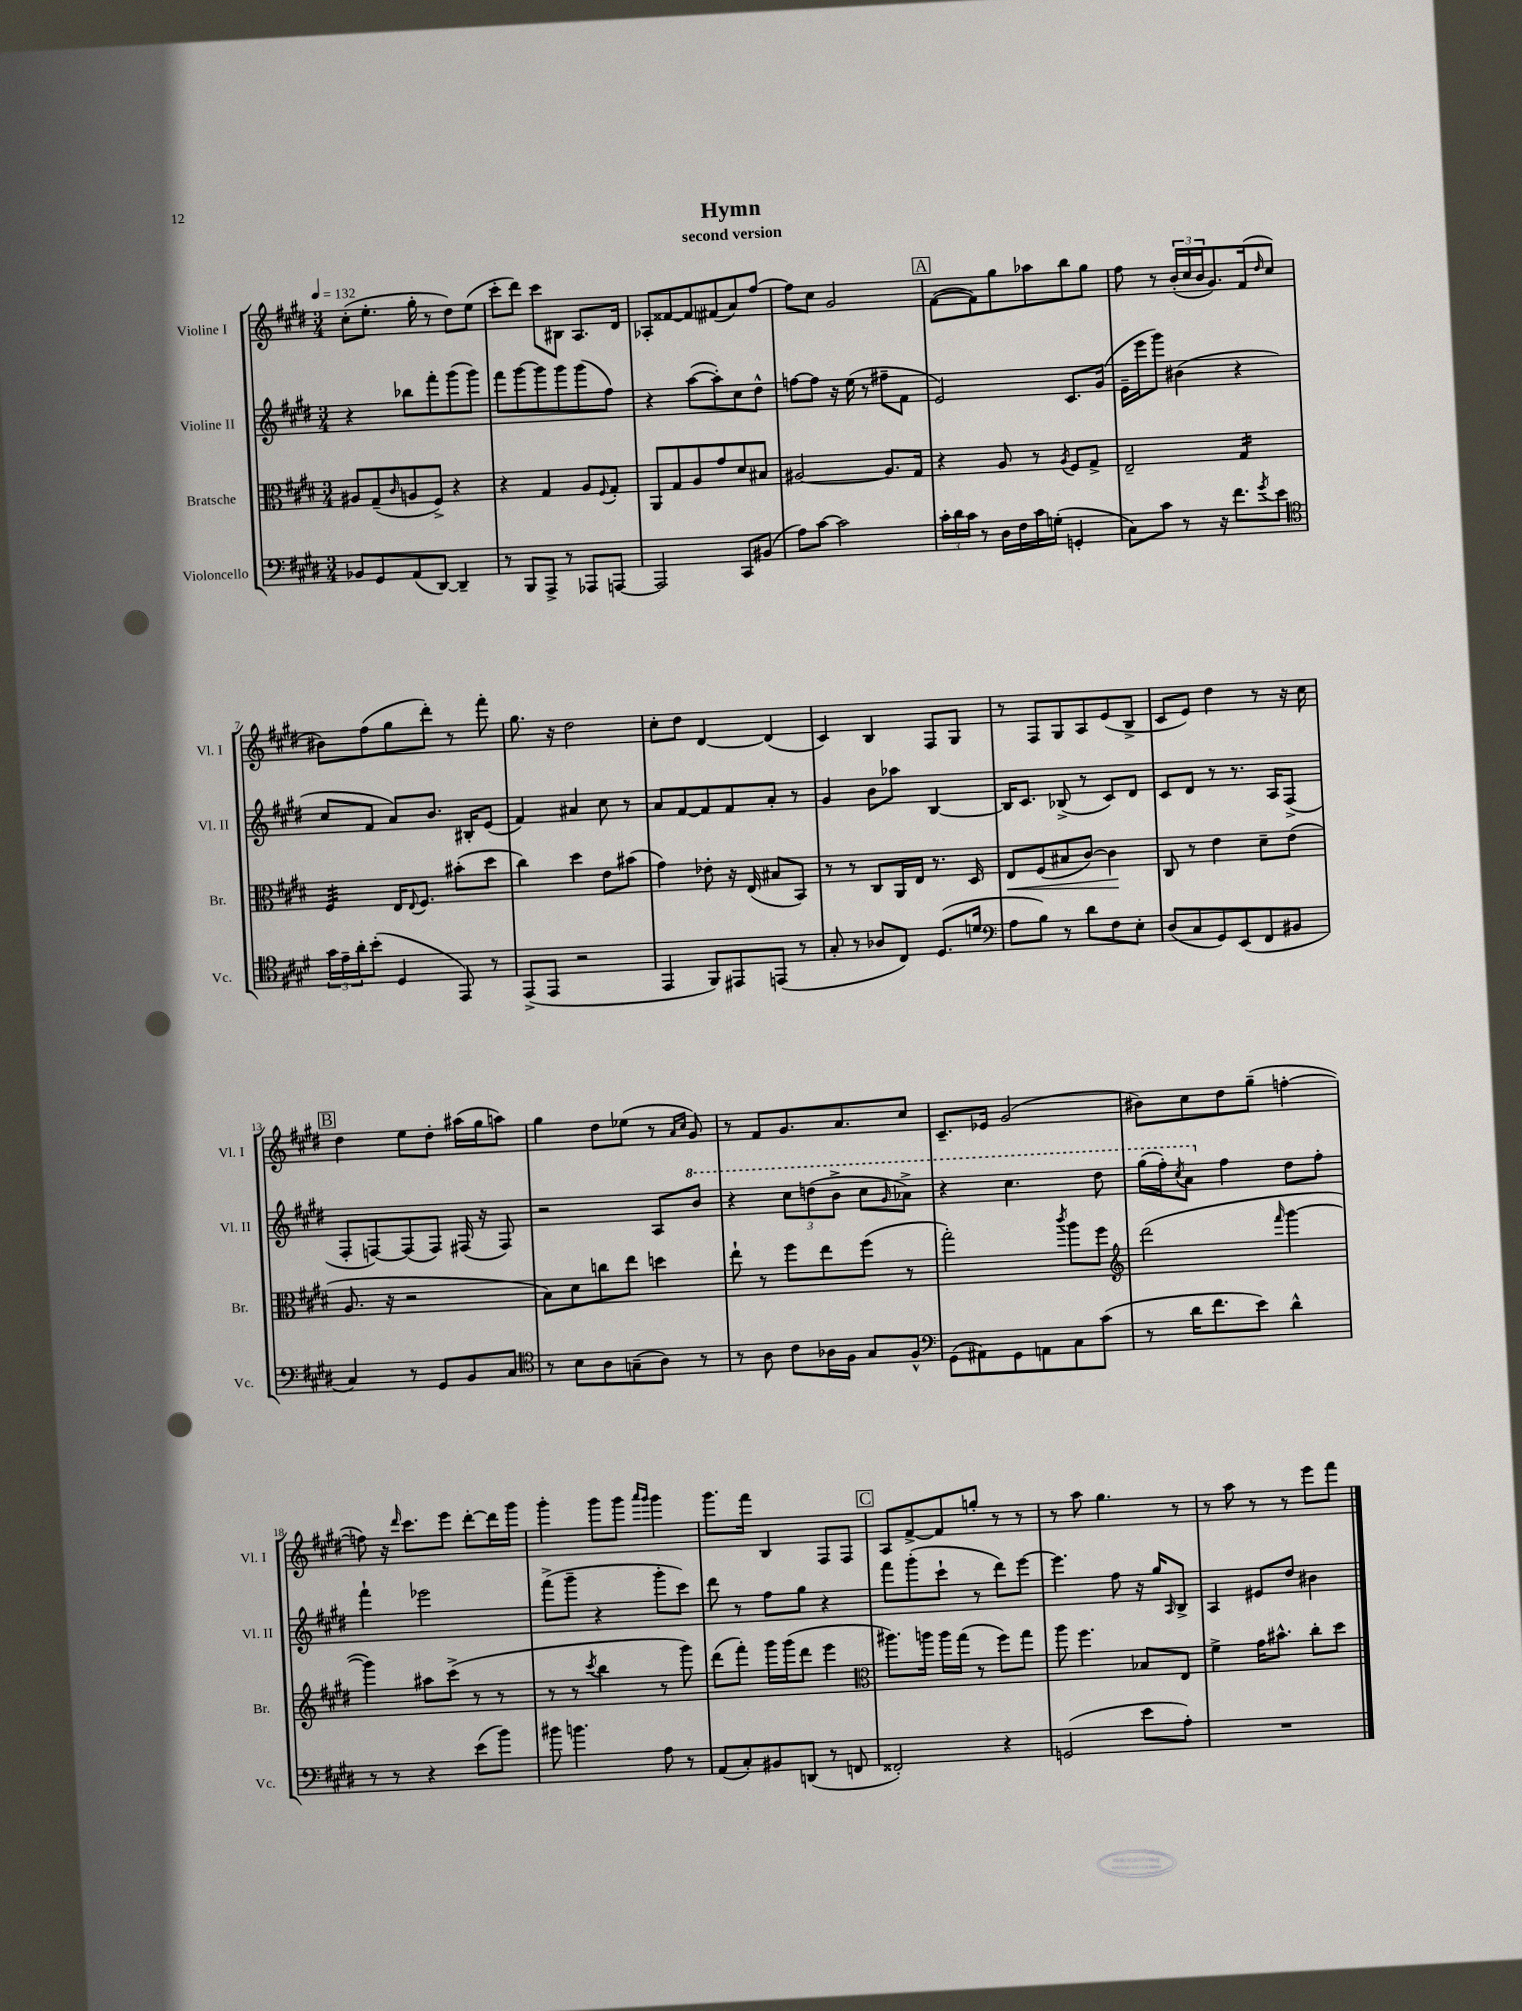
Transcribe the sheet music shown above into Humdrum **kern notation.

**kern	**kern	**dynam	**kern	**kern
*part4	*part3	*part3	*part2	*part1
*staff4	*staff3	*staff3	*staff2	*staff1
*I"Violoncello	*I"Bratsche	*	*I"Violine II	*I"Violine I
*I'Vc.	*I'Br.	*	*I'Vl. II	*I'Vl. I
*clefF4	*clefC3	*	*clefG2	*clefG2
*k[f#c#g#d#]	*k[f#c#g#d#]	*	*k[f#c#g#d#]	*k[f#c#g#d#]
*M3/4	*M3/4	*	*M3/4	*M3/4
*MM132	*MM132	*	*MM132	*MM132
=1	=1	=1	=1	=1
8BB-X/L	8A#X/L	.	4r	(8cc#'\L
8GG#/	(8G#~/	.	.	8.ee'\J
.	16qqc#/	.	.	.
(8AA/	8An/	.	8bb-X\L	.
.	.	.	.	16gg#'\
[8DD#/J)	8F#^/J)	.	8fff#'\	8r
4DD#~/]	4r	.	(8ggg#\	8dd#\L)
.	.	.	8ggg#\J)	(8ee\J
=2	=2	=2	=2	=2
8r	4r	.	8fff#\L	8ccc#'\L
8BBB/L	.	.	[8ggg#\	8ddd#\J)
8AAA^/J	4G#/	.	8ggg#\]	8ccc#\L
8r	.	.	8ggg#\	8B#X\J
8AAA-X/L	8A/L	.	(8ggg#\	8.A/L
.	8qqF#/	.	.	.
[8AAAn/J	8G#'/J	.	8ff#\J)	.
.	.	.	.	16d#/Jk
=3	=3	=3	=3	=3
2AAA/]	8AA/L	.	4r	8A-X'/L
.	8G#/	.	.	[8f##X/
.	8A/	.	([8aa\L	8f##/]
.	8g#/	.	8aa'\])	(8f#X/
8CC#/L	8d#/	.	8cc#\	8a/)
(8BB#X/J	8B#X/J	.	8dd#^^\J	[8ff#/J
=4	=4	=4	=4	=4
8A\L)	[2A#X/	.	[8ffn\L	8ff#\L]
[8c#\J	.	.	8ff\J]	8cc#\J
2c#\]	.	.	16r	2g#/
.	.	.	(16ee\	.
.	.	.	8r	.
.	8.A#/L]	.	8ff#X~\L	.
.	.	.	8f#\J	.
.	16G#/Jk	.	.	.
!!LO:REH:place=s1:t=A
=5	=5	=5	=5	=5
24c#'\LL	4r	.	2e/)	([8f#\L
24d#\	.	.	.	.
24c#\JJ	.	.	.	.
8r	.	.	.	8f#\])
16D#\LL	8A/	.	.	8gg#\
16F#\	.	.	.	.
16c#\	8r	.	.	8aa-X\
(16Gn'\JJ	.	.	.	.
.	8qA/	.	.	.
4GGn'/	8F#/L	.	8.c#/L	8bb\
.	8G#^/J	.	.	8gg#\J
.	.	.	(16g#/Jk	.
=6	=6	=6	=6	=6
8C#\L)	2E~/	.	16e~\LL	8ff#\
.	.	.	16eee\J	.
8c#\J	.	.	8ggg#\J)	8r
8r	.	.	(4b#X\	(24b'/LL
.	.	.	.	24cc#/
.	.	.	.	24b/J
16r	.	.	.	8.g#/)
8.f#\L	.	.	.	.
*	*tremolo	*	*	*
.	16G#/LL	.	4r	.
.	16G#/	.	.	(16f#/k
8qg#/	.	.	.	16qqdd#/
8e\J	16G#/	.	.	8cc#/J
.	16G#/JJ	.	.	.
!!LO:LB:g=z
=7	=7	=7	=7	=7
*clefC4	*	*	*	*
24g#\LL	32F#/LLL	.	8cc#/L	8b#X\L)
.	32F#/	.	.	.
24e~\	.	.	.	.
.	32F#/	.	.	.
24a'\J	.	.	.	.
.	32F#/	.	.	.
(8b'\J	32F#/	.	8f#/J	(8ff#\
.	32F#/	.	.	.
.	32F#/	.	.	.
.	32F#/JJJ	.	.	.
*	*Xtremolo	*	*	*
4D#/	16E/KL	.	8a/L)	8gg#\
.	8qqE/	.	.	.
.	8.F#/J	.	.	.
.	.	.	8.b/J	8ddd#'\J)
8EE/)	(8b#X'\L	.	.	8r
.	.	.	16B#X'/KL	.
8r	8dd#\J	.	(8e/J	8fff#'\
=8	=8	=8	=8	=8
(8EE^/L	4cc#\)	.	4f#/)	8.gg#\
8EE/J	.	.	.	.
.	.	.	.	16r
2r	4dd#\	.	4a#X/	2dd#\
.	8e\L	.	8cc#\	.
.	(8b#X\J	.	8r	.
=9	=9	=9	=9	=9
4EE/	4g#\)	.	8a/L	8cc#'\L
.	.	.	[8f#/	8dd#\J
8FF#/L)	8e-X'\	.	8f#/]	[4d#/
8EE#X/	16r	.	8f#/	.
.	(16E/	.	.	.
(8EEn/J	8B#X/L	.	8a'/J	(4d#/]
8r	8BB/J)	.	8r	.
=10	=10	=10	=10	=10
8G#'/	8r	.	4g#/	4c#/)
8r	8r	.	.	.
8A-X/L	8C#/L	.	8b\L	4B/
8C#/J)	16AA/L	.	8aa-X\J	.
.	16E/JJ	.	.	.
(8.D#/L	8.r	.	[4B/	8F#/L
.	.	.	.	8G#/J
16dn/Jk	16D#/	.	.	.
=11	=11	=11	=11	=11
*clefF4	*	*	*	*
!	!	!LO:HP:b	!	!
8A\L	8E/L	<	16B/KL]	8r
.	.	.	8.c#/J	.
8B\J)	(8F#/	.	.	8F#/L
8r	8B#X/	.	(8B-X^/	8G#/
8d#\L	[8c#/J)	.	8r	8A/
8F#\	4c#\]	.	8c#/L)	(8e/
8E'\J	.	.	8d#/J	8B^/J
.	.	[	.	.
=12	=12	=12	=12	=12
(8D#/L	8C#/	.	8c#/L	8c#/L
8C#/	8r	.	8d#/J	8e/J)
8GG#/)	4e\	.	8r	4dd#\
(8EE/	.	.	8.r	.
8FF#/	8d#~\L	.	.	8r
.	.	.	16A/KL	.
8BB#X/J	(8e\J	.	(8F#^/J	16r
.	.	.	.	16cc#\
!!LO:LB:g=z
!!LO:REH:place=s1:t=B
=13	=13	=13	=13	=13
4C#/)	8.A/	.	8F#'/L	4dd#\
.	.	.	[8Fn/)	.
.	16r	.	.	.
8r	2r	.	(8F/]	8ee\L
8GG#/L	.	.	8F/J)	8dd#'\J
8BB/	.	.	(16F#X/	(16aa#X\LL
.	.	.	16r	16gg#\J
8C#/J	.	.	8F#/)	8aan\J)
=14	=14	=14	=14	=14
*clefC4	*	*	*	*
8r	8B\L)	.	2r	4gg#\
8B\L	8d#\	.	.	.
8A\	8ccn\	.	.	8dd#\L
(8Gn~\	8ee\J	.	.	(8ee-X\J
8A\J)	4ddn\	.	8A/L	8r
.	.	.	.	16qqa/LL
.	.	.	.	16qqcc#/JJ
*	*	*	*8va	*
8r	.	.	8bb/J	8g#/)
=15	=15	=15	=15	=15
8r	8ee`\	.	4r	8r
8A\	8r	.	.	8f#/L
8c#\L	8ff#\L	.	12ccc#\L	8.g#/
.	.	.	(12dddn\	.
16A-X\L	8ee\	.	.	.
.	.	.	12bb^\J	.
16F#\JJ	.	.	.	8.a/
8G#/L	(8ff#\J	.	8ccc#\L	.
.	.	.	16qqgg#/	.
8F#^^/J	8r	.	8aa-X^\J)	8cc#/J
=16	=16	=16	=16	=16
*clefF4	*	*	*	*
(8GG#\L	2gg#'\)	.	4r	8.c#~/L
8AA#X\)	.	.	.	.
.	.	.	.	16e-X/Jk
8GG#\	.	.	4.ccc#\	(2g#/
8AAn\	.	.	.	.
.	8qccc#/	.	.	.
8C#\	8aa\L	.	.	.
(8c#\J	8ff#\J	.	8ddd#\	.
=17	=17	=17	=17	=17
*	*clefG2	*	*	*
8r	(2ddd#\	.	(16ggg#\LL	8b#X\L)
.	.	.	16fff#'\J)	.
.	.	.	8qccc#/	.
16d#\KL	.	.	8aa\J	8cc#\
8.f#\	.	.	.	.
*	*	*	*X8va	*
.	.	.	4ff#\	8dd#\
8e\J)	.	.	.	(8gg#~\J
.	16qqfff#/	.	.	.
4d#^^\	[4ggg#\	.	8dd#\L	[4ffn'\
.	.	.	8ff#'\J	.
!!LO:LB:g=z
=18	=18	=18	=18	=18
8r	4ggg#\])	.	4fff#`\	8ffn\])
8r	.	.	.	16r
.	.	.	.	16qqddd#/
.	.	.	.	8.ccc#\L
4r	8aa#X\L	.	2eee-X\	.
.	(8ccc#^\J	.	.	8eee\J
(8e\L	8r	.	.	[8ddd#'\L
8b\J)	8r	.	.	16ddd#\L]
.	.	.	.	16ggg#\JJ
=19	=19	=19	=19	=19
8b#X\	8r	.	(8fff#^\L	4ggg#'\
4.bn\	8r	.	8ggg#~\J	.
.	8qccc#/	.	.	.
.	4bb\	.	4r	8ggg#\L
.	.	.	.	8ggg#\J
.	.	.	.	16qqaaa/LL
.	.	.	.	16qqggg#/JJ
8A\	8r	.	8ggg#'\L	4ggg#\
8r	8ggg#\)	.	8ccc#\J)	.
=20	=20	=20	=20	=20
(8AA/L	(8ddd#\L	.	8ddd#\	8.ggg#\L
8C#'/)	8fff#'\J)	.	8r	.
.	.	.	.	16fff#\Jk
8BB#X/	16ggg#\LL	.	8ff#\L	4B/
.	(16ggg#\J	.	.	.
(8DDn/J	8ddd#\J	.	8gg#\J	.
8r	4eee\	.	4r	8F#/L
8FFn/	.	.	.	8F#/J
!!LO:REH:place=s1:t=C
=21	=21	=21	=21	=21
*	*clefC3	*	*	*
2FF##X'/)	8.aa#X\L)	.	8fff#\L	8A/L
.	.	.	(8ggg#'\	[8f#^/
.	16aan\Jk	.	.	.
.	16aa\LL	.	8ccc#`\J	8f#/]
.	(16gg#\JJ	.	.	.
.	8r	.	8r	8ggn'/J
4r	8ff#\L)	.	8ddd#\L)	8r
.	8gg#\J	.	[8eee\J	8r
=22	=22	=22	=22	=22
(2GGn/	8aa\	.	4.eee\]	8r
.	4.ff#\	.	.	8aa\
.	.	.	.	4.gg#\
.	.	.	8ff#\	.
8e\L	8B-X/L	.	16r	.
.	.	.	16gg#/KL	.
.	.	.	16qqA/	.
8A'\J)	8E/J	.	8B^/J	8r
=23	=23	=23	=23	=23
2.r	4f#^\	.	4A/	8r
.	.	.	.	8aa\
.	16g#\KL	.	8e#X/L	8r
.	8.b#X^^\J	.	.	.
.	.	.	8dd#/J	8r
.	8cc#'\L	.	4b#X\	8eee\L
.	8dd#\J	.	.	8fff#\J
==	==	==	==	==
*-	*-	*-	*-	*-
